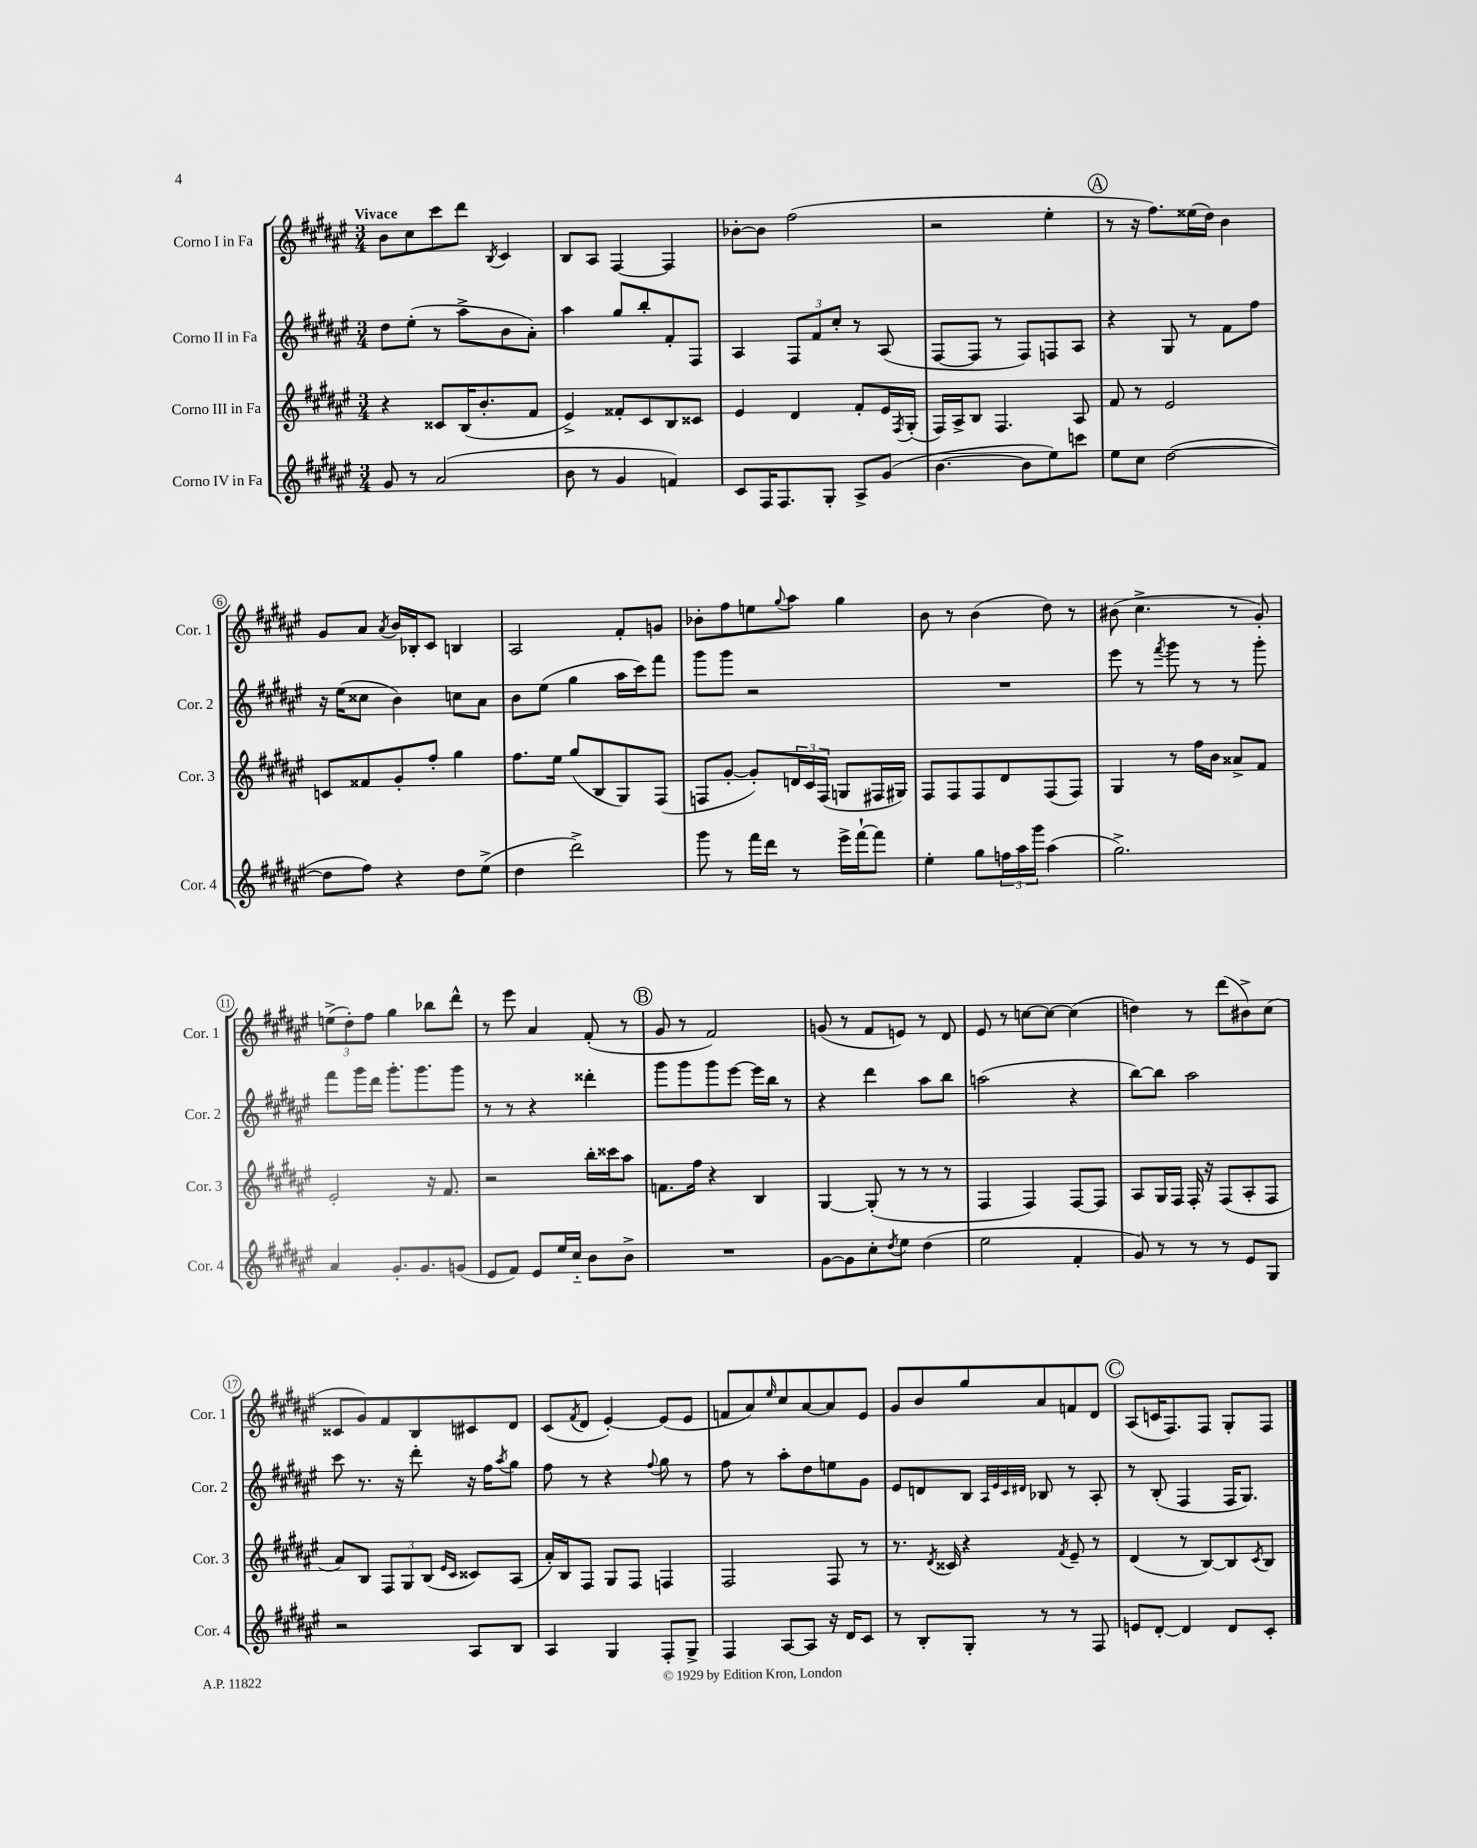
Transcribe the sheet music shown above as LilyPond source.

<<
\new StaffGroup <<
\new Staff = "s0" \with { instrumentName = "Corno I in Fa" shortInstrumentName = "Cor. 1" } {
    \clef treble \key fis \major \numericTimeSignature \time 3/4 \tempo "Vivace"
    b'8 cis''8 cis'''8 dis'''8 \acciaccatura { b8 } cis'4 |
    b8 ais8 fis4~ fis4 |
    bes'8~-. bes'8 fis''2( |
    r2 eis''4-. |
    \mark \markup { \circle "A" } r8 r16 fis''8.) eisis''16( dis''16) b'4 |
    gis'8 ais'8 \acciaccatura { ais'8 } b'16 bes16-. cis'8 b4 |
    ais2 fis'8-. g'8 |
    bes'8-. fis''8 e''8 \appoggiatura { gis''8 } ais''8 gis''4 |
    b'8 r8 b'4( dis''8) r8 |
    bis'8( cis''4.-> r8 gis'8-.) |
    \tuplet 3/2 { e''8->( dis''8-.) fis''8 } gis''4 bes''8 dis'''8-^ |
    r8 eis'''8 ais'4 fis'8-.( r8 |
    \mark \markup { \circle "B" } gis'8 r8 fis'2) |
    g'8( r8 fis'8 e'8) r8 dis'8 |
    eis'8 r8 c''8~ c''8~ c''4( |
    d''4) r8 dis'''8( bis'8->) cis''8( |
    cisis'8 gis'8) fis'8 b8 cis'8 dis'8 |
    cis'8( \acciaccatura { fis'8 } dis'8 eis'4~-.) eis'8( eis'8 |
    f'8 ais'8) \grace { eis''16 } cis''8 ais'8~ ais'8 eis'8 |
    gis'8 b'8 gis''8 ais'8 f'8 dis'8 |
    \mark \markup { \circle "C" } ais8( c'16 fis8.) fis8 gis8-. fis8 \bar "|." |
}
\new Staff = "s1" \with { instrumentName = "Corno II in Fa" shortInstrumentName = "Cor. 2" } {
    \clef treble \key fis \major \numericTimeSignature \time 3/4
    dis''8 eis''8-.( r8 ais''8-> b'8 ais'8-.) |
    ais''4 gis''8 b''8-. fis'8-. fis8 |
    ais4 \tuplet 3/2 { fis8 fis'8 cis''8-. } r8 ais8( |
    fis8~ fis8 r8 fis8) f8 ais8 |
    \mark \markup { \circle "A" } r4 gis8 r8 fis'8 fis''8 |
    r16 eis''16( cisis''8 b'4) c''8 ais'8 |
    b'8 eis''8( gis''4 ais''16 cis'''16) fis'''8 |
    gis'''8 gis'''8 r2 |
    R2. |
    eis'''8 r8 \acciaccatura { fis'''8 } gis'''8 r8 r8 gis'''8-. |
    fis'''8 gis'''16 dis'''16 gis'''8.-. gis'''8. gis'''8 |
    r8 r8 r4 disis'''4-. |
    \mark \markup { \circle "B" } gis'''8 gis'''8 gis'''8 eis'''8~ eis'''16 b''16 r8 |
    r4 dis'''4 ais''8 b''8 |
    a''2( r4 |
    b''8~) b''8 ais''2 |
    cis'''8 r8. r16 dis'''8-. r16 fis''16 \acciaccatura { ais''8 } gis''8 |
    fis''8 r8 r4 \appoggiatura { fis''8 } gis''8 r8 |
    fis''8 r8 ais''8-. dis''8 e''8 gis'8 |
    eis'8 d'8 b8 \grace { ais32 eis'32 cis'32 dis'32 } bes8 r8 ais8-. |
    \mark \markup { \circle "C" } r8 b8-.( fis4 fis16 gis8.) \bar "|." |
}
\new Staff = "s2" \with { instrumentName = "Corno III in Fa" shortInstrumentName = "Cor. 3" } {
    \clef treble \key fis \major \numericTimeSignature \time 3/4
    r4 cisis'8 b16( b'8.-. fis'8 |
    eis'4->) fisis'8-. cis'8 b8 cisis'8 |
    eis'4 dis'4 fis'8-. eis'16 \acciaccatura { fis8 } gis16-.( |
    fis16) ais16-> b8 fis4. ais8 |
    \mark \markup { \circle "A" } fis'8 r8 eis'2 |
    c'8 fisis'8 gis'8-. fis''8-. gis''4 |
    fis''8. eis''16 gis''8( b8 gis8) fis8( |
    f8 gis'8~-. gis'8-.) \tuplet 3/2 { d'16 cis'16 f16( } g8 fis16 gis16) |
    fis8 fis8 fis8 dis'8 fis8( fis8) |
    gis4 r8 fis''16 b'16 aisis'8-> fis'8 |
    eis'2-. r16 fis'8. |
    r2 b''16-. cisis'''16 ais''8 |
    \mark \markup { \circle "B" } f'8. fis''16 r4 b4 |
    gis4~ gis8-.( r8 r8 r8 |
    fis4 fis4) fis8~ fis8 |
    ais8 gis16 fis16 fis16-. r16 fis8( ais8-. fis8 |
    ais'8) b8 \tuplet 3/2 { fis8 gis8 b8( } \grace { eis'16 cis'16 } cisis'8) ais8( |
    ais'16-.) b16 fis8 gis8 fis8 f4 |
    fis2 fis8 r8 |
    r8. \acciaccatura { dis'8 } cisis'16 r4 \acciaccatura { fis'8 } eis'8-- r8 |
    \mark \markup { \circle "C" } dis'4( r8 b8~) b8 \acciaccatura { cis'8 } b8 \bar "|." |
}
\new Staff = "s3" \with { instrumentName = "Corno IV in Fa" shortInstrumentName = "Cor. 4" } {
    \clef treble \key fis \major \numericTimeSignature \time 3/4
    gis'8 r8 ais'2( |
    b'8 r8 gis'4 f'4) |
    cis'8 fis16 fis8. gis8-. ais8-> gis'8( |
    b'4.~ b'8 eis''8) c'''8 |
    \mark \markup { \circle "A" } eis''8 cis''8 dis''2~( |
    dis''8 fis''8) r4 dis''8 eis''8->( |
    dis''4 dis'''2->) |
    gis'''8 r8 fis'''16 dis'''16 r8 eis'''16-> fis'''16~-! fis'''8 |
    eis''4-. gis''8 \tuplet 3/2 { f''16 ais''16 gis'''16 } ais''4( |
    gis''2.->) |
    ais'4 gis'8.-. gis'8. g'8( |
    eis'8 fis'8) eis'8 eis''16 cis''16-_ b'8 b'8-> |
    \mark \markup { \circle "B" } R2. |
    gis'8~ gis'8 cis''8-. \acciaccatura { dis''8 } eis''8 dis''4( |
    eis''2 fis'4-. |
    gis'8) r8 r8 r8 eis'8 gis8 |
    r2 ais8 b8 |
    ais4 gis4 fis8-. gis8-> |
    fis4 ais8~ ais8 r16 dis'16 cis'8 |
    r8 b8-. gis8-. r8 r8 fis8 |
    \mark \markup { \circle "C" } e'8 dis'8~-. dis'4 dis'8 cis'8-. \bar "|." |
}
>>
>>
\layout { \context { \Score \override BarNumber.stencil = #(make-stencil-circler 0.1 0.3 ly:text-interface::print) } }
